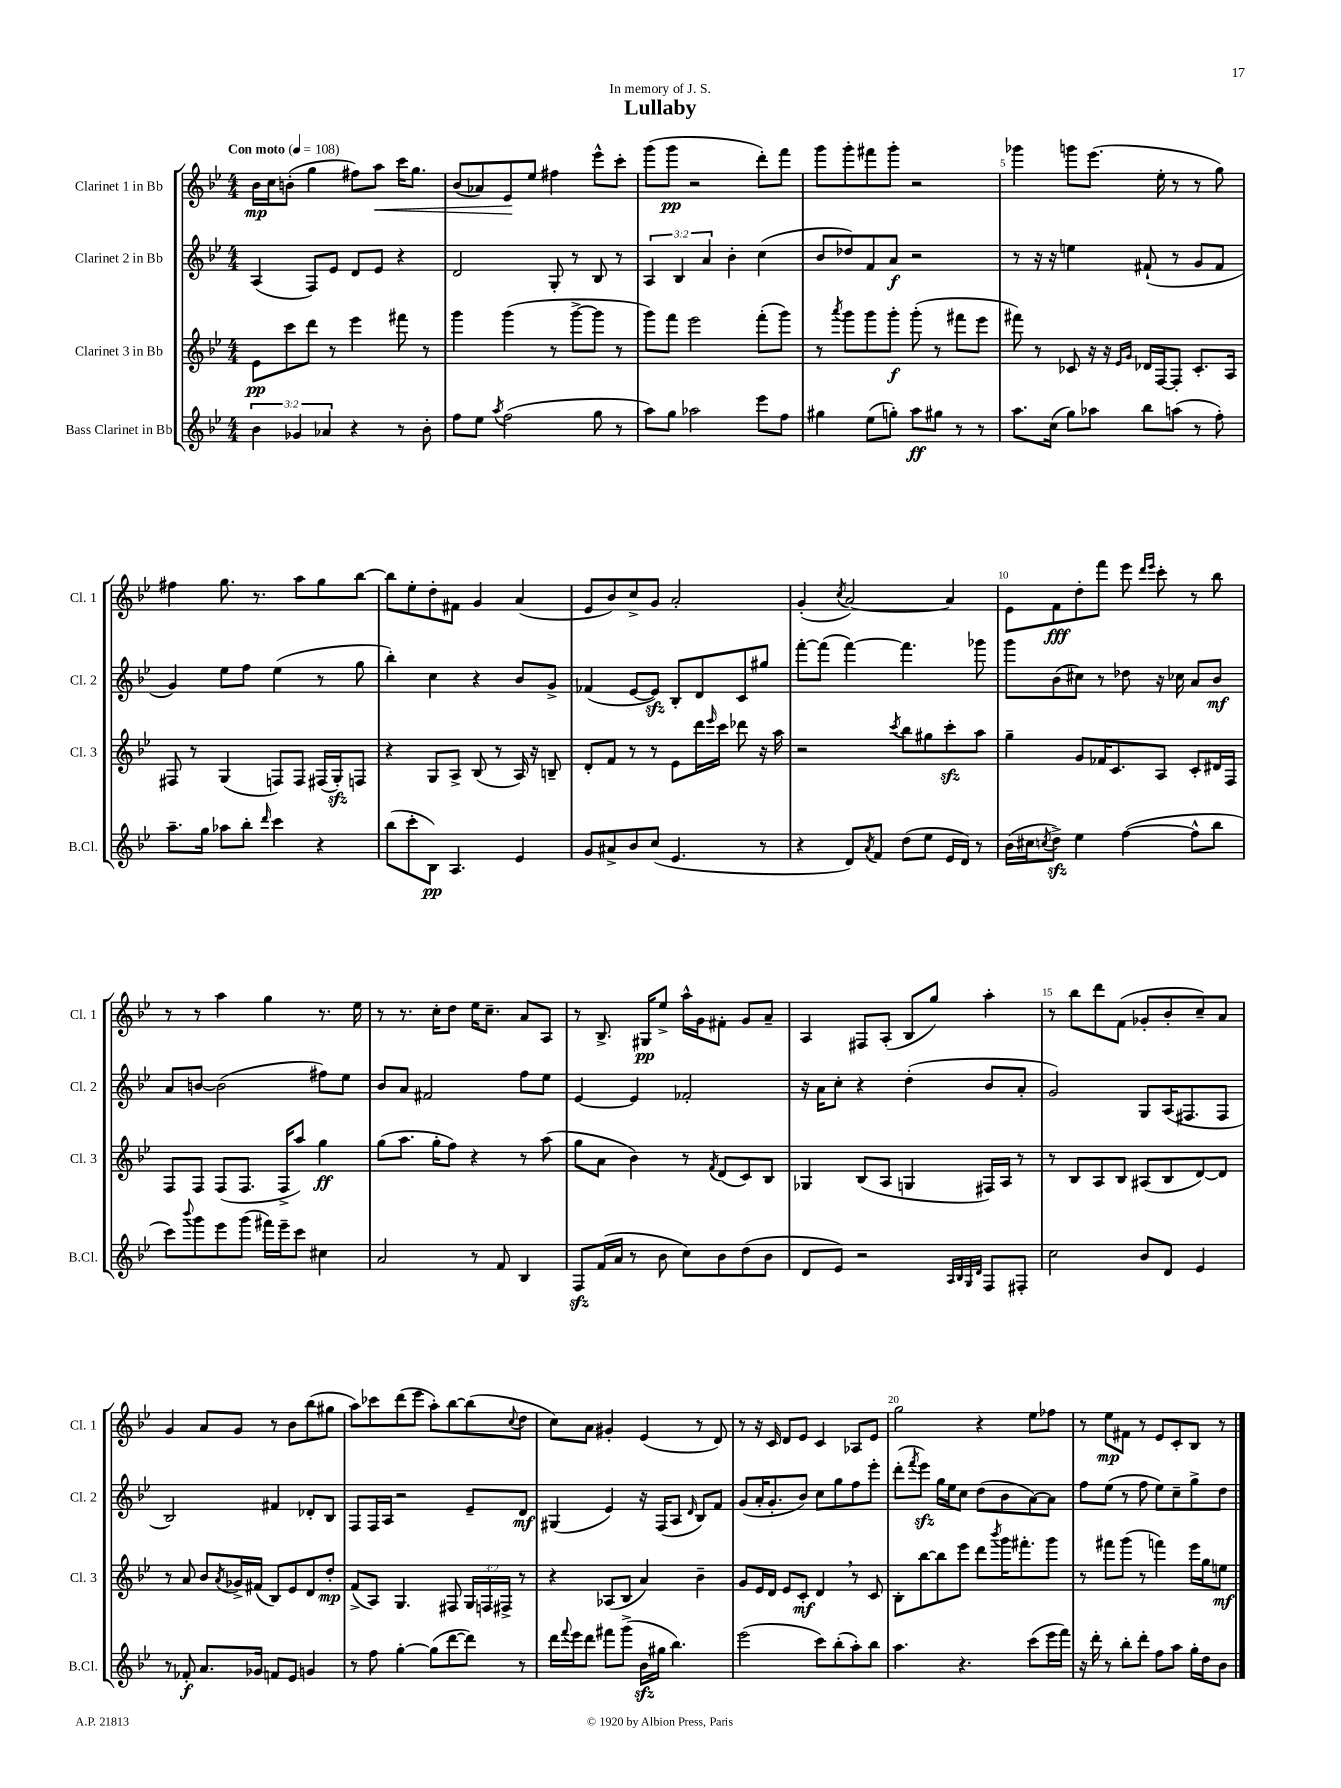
\header { title = "Lullaby" dedication = "In memory of J. S." }
<<
\new StaffGroup <<
\new Staff = "s0" \with { instrumentName = "Clarinet 1 in Bb" shortInstrumentName = "Cl. 1" } {
    \clef treble \key bes \major \numericTimeSignature \time 4/4 \tempo "Con moto" 4 = 108
    bes'16\mp c''16 b'8-.( g''4 fis''8) a''8\< c'''16 g''8. |
    bes'8( aes'8) ees'8\! ees''8 fis''4 ees'''8-^ c'''8-. |
    g'''8( g'''8\pp r2 d'''8-.) f'''8 |
    g'''8 g'''8-. fis'''8 g'''8-. r2 |
    ges'''4 g'''8 ees'''8.( ees''16-. r8 r8 g''8) |
    fis''4 g''8. r8. a''8 g''8 bes''8~ |
    bes''8 ees''8-. d''8-. fis'8 g'4 a'4( |
    ees'8 bes'8) c''8-> g'8 a'2-. |
    g'4-.( \acciaccatura { c''8 } a'2~) a'4 |
    ees'8 f'8\fff d''8-. f'''8 ees'''8 \grace { d'''16 ees'''16 } c'''8-. r8 bes''8 |
    r8 r8 a''4 g''4 r8. ees''16 |
    r8 r8. c''16-. d''8 ees''16 c''8.-- a'8 a8 |
    r8 bes8.-> gis16\pp ees''8-> a''16-^ g'16 fis'8-. g'8 a'8-- |
    a4 fis8 a8-.( bes8 g''8) a''4-. |
    r8 bes''8 d'''8 f'8( ges'8-. bes'8-. c''8--) a'8 |
    g'4 a'8 g'8 r8 bes'8 bes''8( gis''8 |
    a''8) ces'''8 d'''8( ees'''8 a''8-.) bes''8~ bes''8( \appoggiatura { c''8 } d''8 |
    c''8) a'8 gis'4-. ees'4( r8 d'8) |
    r8 r16 c'16 d'8 ees'8 c'4 aes8 ees'8 |
    g''2 r4 ees''8 fes''8 |
    r8 ees''8\mp fis'8 r8 ees'8 c'8-. bes8 r8 \bar "|." |
}
\new Staff = "s1" \with { instrumentName = "Clarinet 2 in Bb" shortInstrumentName = "Cl. 2" } {
    \clef treble \key bes \major \numericTimeSignature \time 4/4 \override Staff.TupletNumber.text = #tuplet-number::calc-fraction-text
    a4( f8) ees'8 d'8 ees'8 r4 |
    d'2 g8-. r8 bes8 r8 |
    \tuplet 3/2 { a4 bes4 a'4 } bes'4-. c''4( |
    bes'8 des''8) f'8 a'8\f r2 |
    r8 r16 r16 e''4 fis'8-!( r8 g'8 fis'8 |
    g'4) ees''8 f''8 ees''4( r8 g''8 |
    bes''4-.) c''4 r4 bes'8 g'8-> |
    fes'4( ees'8~ ees'8\sfz) bes8-. d'8 c'8 gis''8 |
    f'''8~-. f'''8( f'''4~) f'''4. ges'''8 |
    g'''8 bes'8( cis''8) r8 des''8 r16 ces''16 a'8 bes'8\mf |
    a'8 b'8~ b'2( fis''8) ees''8 |
    bes'8 a'8 fis'2 f''8 ees''8 |
    ees'4~ ees'4 fes'2-. |
    r16 a'16 c''8-. r4 d''4-.( bes'8 a'8-. |
    g'2) g8 a16( fis8. fis8 |
    bes2) fis'4 des'8-. bes8 |
    f8 f16 a16 r2 ees'8-- d'8\mf |
    gis4( ees'4) r16 f16( a8 \grace { d'16 } bes8) f'8 |
    g'8( a'16-. g'8.-. bes'8) c''8 g''8 f''8 ees'''8-. |
    d'''8-.( \acciaccatura { f'''8 } ees'''8\sfz) g''16 ees''16 c''8 d''8( bes'8 a'8~) a'8 |
    f''8 ees''8( r8 f''8 ees''8) c''8-- g''8-> d''8 \bar "|." |
}
\new Staff = "s2" \with { instrumentName = "Clarinet 3 in Bb" shortInstrumentName = "Cl. 3" } {
    \clef treble \key bes \major \numericTimeSignature \time 4/4 \override Staff.TupletNumber.text = #tuplet-number::calc-fraction-text
    ees'8\pp c'''8 d'''8 r8 ees'''4 fis'''8 r8 |
    g'''4 g'''4( r8 g'''8~-> g'''8 r8 |
    g'''8) f'''8 ees'''2 f'''8-.( g'''8) |
    r8 \acciaccatura { a'''8 } g'''8 g'''8 g'''8-.\f g'''8-.( r8 fis'''8 ees'''8 |
    fis'''8) r8 ces'8 r16 r16 \grace { ees'16 g'16 } des'16 f16~ f8-. ces'8.-. a16 |
    fis8 r8 g4( f8) f8 fis16( g16-.\sfz) f8 |
    r4 g8 a8-> bes8( r8 a16) r16 b8-- |
    d'8-. f'8 r8 r8 ees'8 d'''16 \grace { ees'''16 } c'''16 des'''8 r16 a''16 |
    r2 \acciaccatura { c'''8 } bes''8 gis''8 c'''8-.\sfz a''8 |
    g''4-- g'8 fes'16 c'8. a8 c'8-. dis'16 f16 |
    f8 f8 f8( f8. f16-> a''8) g''4\ff |
    g''8( a''8. g''16-. f''8) r4 r8 a''8( |
    g''8 a'8 bes'4) r8 \acciaccatura { f'8 } d'8( c'8) bes8 |
    ges4 bes8( a8 g4 fis16) a16 r8 |
    r8 bes8 a8 bes8 ais8( bes8 d'8~) d'8 |
    r8 a'8 bes'8 \acciaccatura { a'8 } ges'16-> fis'16( bes8) ees'8 d'8 d''8-.\mp |
    f'8->( a8) g4. fis8 \tuplet 3/2 { g16 f16 fis16-> } r8 |
    r4 aes8( bes8 a'4) bes'4-- |
    g'8 ees'16 d'16 ees'8 c'8-.\mf d'4 \breathe r8 c'8 |
    bes8-. bes''8~ bes''8 ees'''8 d'''8 \acciaccatura { bes'''8 } g'''16 fis'''8.-. g'''8 |
    r8 fis'''8 g'''8( r8 f'''4) ees'''16 g''16 e''8\mf \bar "|." |
}
\new Staff = "s3" \with { instrumentName = "Bass Clarinet in Bb" shortInstrumentName = "B.Cl." } {
    \clef treble \key bes \major \numericTimeSignature \time 4/4 \override Staff.TupletNumber.text = #tuplet-number::calc-fraction-text
    \tuplet 3/2 { bes'4 ges'4 aes'4 } r4 r8 bes'8-. |
    f''8 ees''8 \acciaccatura { a''8 } f''2( g''8 r8 |
    a''8) g''8 aes''2 ees'''8 f''8 |
    gis''4 ees''8( g''8-.) a''8\ff gis''8 r8 r8 |
    a''8. c''16( g''8) aes''8 bes''8 a''8( r8 f''8-.) |
    a''8.-- g''16 aes''8 bes''8-. \grace { d'''16 } c'''4 r4 |
    bes''8( c'''8-. bes8\pp) a4. ees'4 |
    g'8 ais'8-> bes'8 c''8( ees'4. r8 |
    r4 d'8) \acciaccatura { a'8 } f'8 d''8( ees''8 ees'16 d'16) r8 |
    bes'16( cis''16 \acciaccatura { c''8 } d''8->\sfz) ees''4 f''4~( f''8-^ bes''8 |
    c'''8) \appoggiatura { bes'''8 } g'''8 ees'''8 g'''8( fis'''16) ees'''16-- c'''8 cis''4 |
    a'2 r8 f'8 bes4 |
    f8\sfz f'16( a'16 r8 bes'8 c''8) bes'8 d''8( bes'8 |
    d'8 ees'8) r2 \grace { a32 bes32 g32 d'32 } f8 fis8-. |
    c''2 bes'8 d'8 ees'4 |
    r8 fes'8-.\f a'8. ges'16 f'8 ees'8 g'4 |
    r8 f''8 g''4~-. g''8( d'''8~ d'''8) r8 |
    d'''16 \appoggiatura { f'''8 } ees'''16 d'''8 fis'''8 g'''8->( bes'16\sfz gis''16 bes''4.) |
    ees'''2( c'''8) bes''8-.( a''8-.) bes''8 |
    a''4. r4. c'''8( ees'''16 f'''16) |
    r16 d'''16-. r8 bes''8-. d'''8-. f''8 a''8 g''16-. d''16 bes'8 \bar "|." |
}
>>
>>
\layout { \context { \Score \override BarNumber.break-visibility = ##(#f #t #t) barNumberVisibility = #(every-nth-bar-number-visible 5) } }
